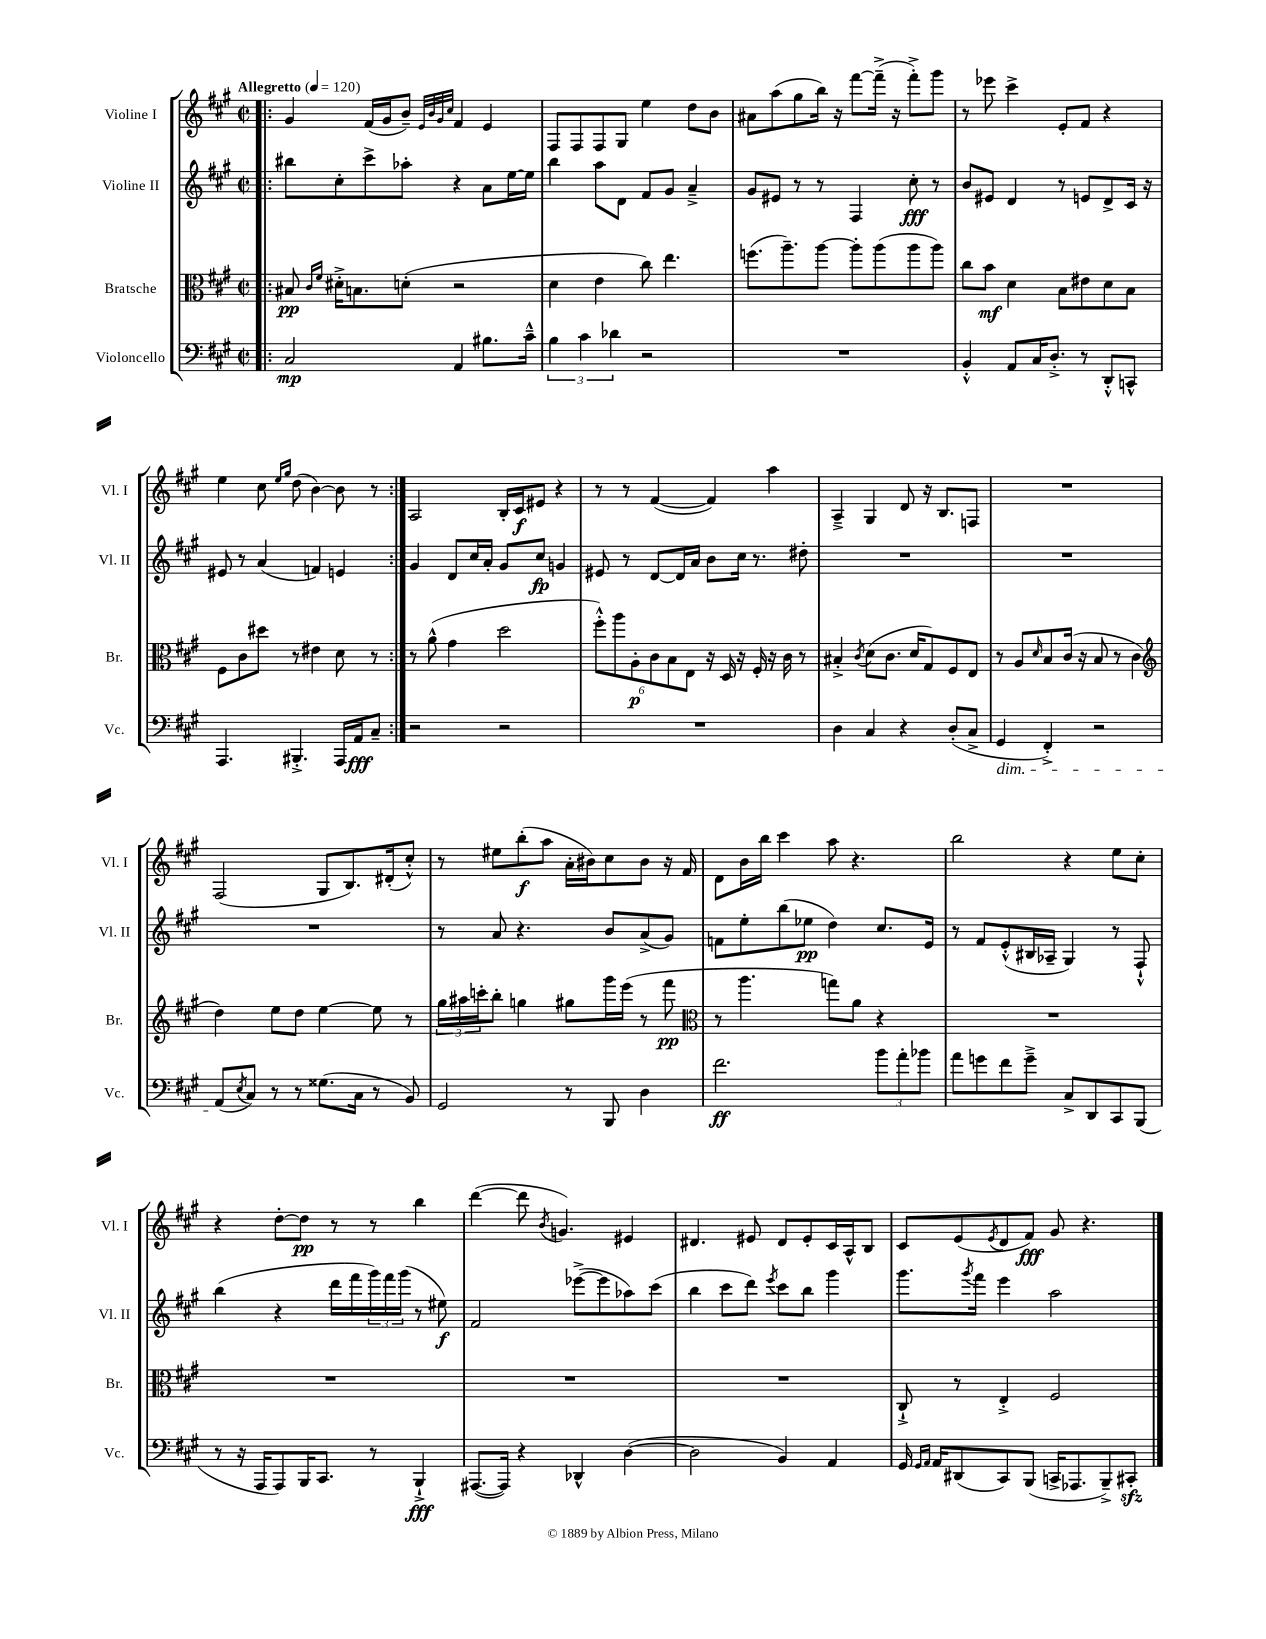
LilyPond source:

<<
\new StaffGroup <<
\new Staff = "s0" \with { instrumentName = "Violine I" shortInstrumentName = "Vl. I" } {
    \clef treble \key a \major \defaultTimeSignature \time 2/2 \tempo "Allegretto" 4 = 120
    \repeat volta 2 { \bar ".|:" gis'4 fis'16( gis'16 b'8--) \grace { e'32 b'32 gis'32 cis''32 } fis'4 e'4 |
    fis8 fis8 fis8 gis8 e''4 d''8 b'8 |
    ais'8 a''8( gis''8 b''16) r16 fis'''8~ fis'''16--->( r16 fis'''8-.->) gis'''8 |
    r8 ees'''8 cis'''4-> e'8-. fis'8 r4 |
    e''4 cis''8 \grace { e''16 gis''16 } d''8( b'4~) b'8 r8 | }
    a2 b16-. cis'16\f eis'8 r4 |
    r8 r8 fis'4~( fis'4) a''4 |
    a4---> gis4 d'8 r16 b8. f8 |
    R1 |
    fis2( gis8 b8.) dis'16-.( cis''8-.-^) |
    r8 eis''8 b''8-.\f( a''8 a'16-. bis'16) cis''8 bis'8 r16 fis'16 |
    d'8 b'16 b''16 cis'''4 a''8 r4. |
    b''2 r4 e''8 cis''8-. |
    r4 d''8~-. d''8\pp r8 r8 b''4 |
    d'''4~( d'''8 \acciaccatura { b'8 } g'4.) eis'4 |
    dis'4. eis'8 dis'8 eis'8-. cis'16 a16-^ b8 |
    cis'8 e'8( \acciaccatura { e'8 } d'8 fis'8\fff) gis'8 r4. \bar "|." |
}
\new Staff = "s1" \with { instrumentName = "Violine II" shortInstrumentName = "Vl. II" } {
    \clef treble \key a \major \defaultTimeSignature \time 2/2
    \repeat volta 2 { \bar ".|:" bis''8 cis''8-. cis'''8-> aes''8-. r4 a'8 e''16~ e''16 |
    b''4 a''8 d'8 fis'8 gis'8 a'4---> |
    gis'8 eis'8 r8 r8 fis4 cis''8-.\fff r8 |
    b'8 eis'8 d'4 r8 e'8 d'8-> cis'16 r16 |
    eis'8 r8 a'4( f'4) e'4 | }
    gis'4 d'8 cis''16 a'16-. gis'8 cis''8\fp g'4 |
    eis'8 r8 d'8~ d'16 a'16 b'8 cis''16 r8. dis''8-. |
    R1 |
    R1 |
    R1 |
    r8 a'8 r4. b'8 a'8->( gis'8) |
    f'8 e''8-. b''8( ees''8\pp d''4) cis''8. e'16 |
    r8 fis'8 e'8-.-^( bis16 aes16-- gis4) r8 fis8-!-^ |
    b''4( r4 d'''16 fis'''16 \tuplet 3/2 { gis'''16) fis'''16 gis'''16( } r8 eis''8\f) |
    fis'2 ees'''8~->( ees'''8 aes''8) cis'''8( |
    b''4 cis'''8 d'''8) \acciaccatura { e'''8 } cis'''8 b''8 gis'''4 |
    gis'''8. \acciaccatura { gis'''8 } fis'''16 e'''4 a''2 \bar "|." |
}
\new Staff = "s2" \with { instrumentName = "Bratsche" shortInstrumentName = "Br." } {
    \clef alto \key a \major \defaultTimeSignature \time 2/2
    \repeat volta 2 { \bar ".|:" bis8\pp \grace { cis'16 fis'16 } dis'16-.-> b8. d'8-.( r2 |
    d'4 e'4 cis''8) e''4. |
    f''8.( a''8.--) a''8~ a''8-. a''8( a''8 a''8) |
    cis''8 b'8\mf d'4 b8 eis'8 d'8 b8 |
    fis8 cis'8 dis''8 r8 eis'4 d'8 r8 | }
    r8 a'8-^( gis'4 d''2 |
    \tuplet 6/4 { fis''8-.-^) a''8 a8-.\p cis'8 b8 e8 } r16 d16 r16 fis16-. r16 cis'16 r8 |
    bis4-.-> \acciaccatura { cis'8 } d'8( cis'8. d'16 gis8) fis8 e8 |
    r8 a8 \grace { d'16 } b8 cis'16( r16 b8 r8 cis'4 |
    \clef treble d''4) e''8 d''8 e''4~ e''8 r8 |
    \tuplet 3/2 { gis''16 ais''16 c'''16-. } b''8-. g''4 gis''8 gis'''16 e'''16( r8 fis'''8\pp |
    \clef alto r8 a''4. g''8) a'8 r4 |
    R1 |
    R1 |
    R1 |
    R1 |
    cis8-!-> r8 e4-.-> fis2 \bar "|." |
}
\new Staff = "s3" \with { instrumentName = "Violoncello" shortInstrumentName = "Vc." } {
    \clef bass \key a \major \defaultTimeSignature \time 2/2
    \repeat volta 2 { \bar ".|:" cis2\mp a,4 bis8. cis'16---^ |
    \tuplet 3/2 { b4 cis'4 des'4 } r2 |
    R1 |
    b,4-.-^ a,8 cis16 d8.-.-> r8 d,8-.-^ c,8-^ |
    a,,4. bis,,4.-.-> a,,16 a,16\fff cis8-- | }
    r2 r2 |
    R1 |
    d4 cis4 r4 d8-.( cis8-> |
    gis,4\dim fis,4-.->) r2 |
    a,8\!( \acciaccatura { e8 } cis8) r8 r8 gisis8.( cis16 r8 b,8) |
    gis,2 r8 b,,8 d4 |
    fis'2.\ff \tuplet 3/2 { b'8 a'8-. bes'8 } |
    a'8 g'8 fis'8 g'8---> cis8-> d,8 cis,8 b,,8( |
    r8 r16 a,,16 a,,8) b,,16 cis,8. r8 b,,4-!->\fff |
    ais,,8.~( ais,,16) r4 des,4-^ d4~( |
    d2 b,4) a,4 |
    gis,16 \grace { gis,16 a,16 } a,16 dis,8( cis,8) b,,8( c,16-> aes,,8. b,,8--->) cis,8-.\sfz \bar "|." |
}
>>
>>
\layout { \context { \Score \remove "Bar_number_engraver" } }
